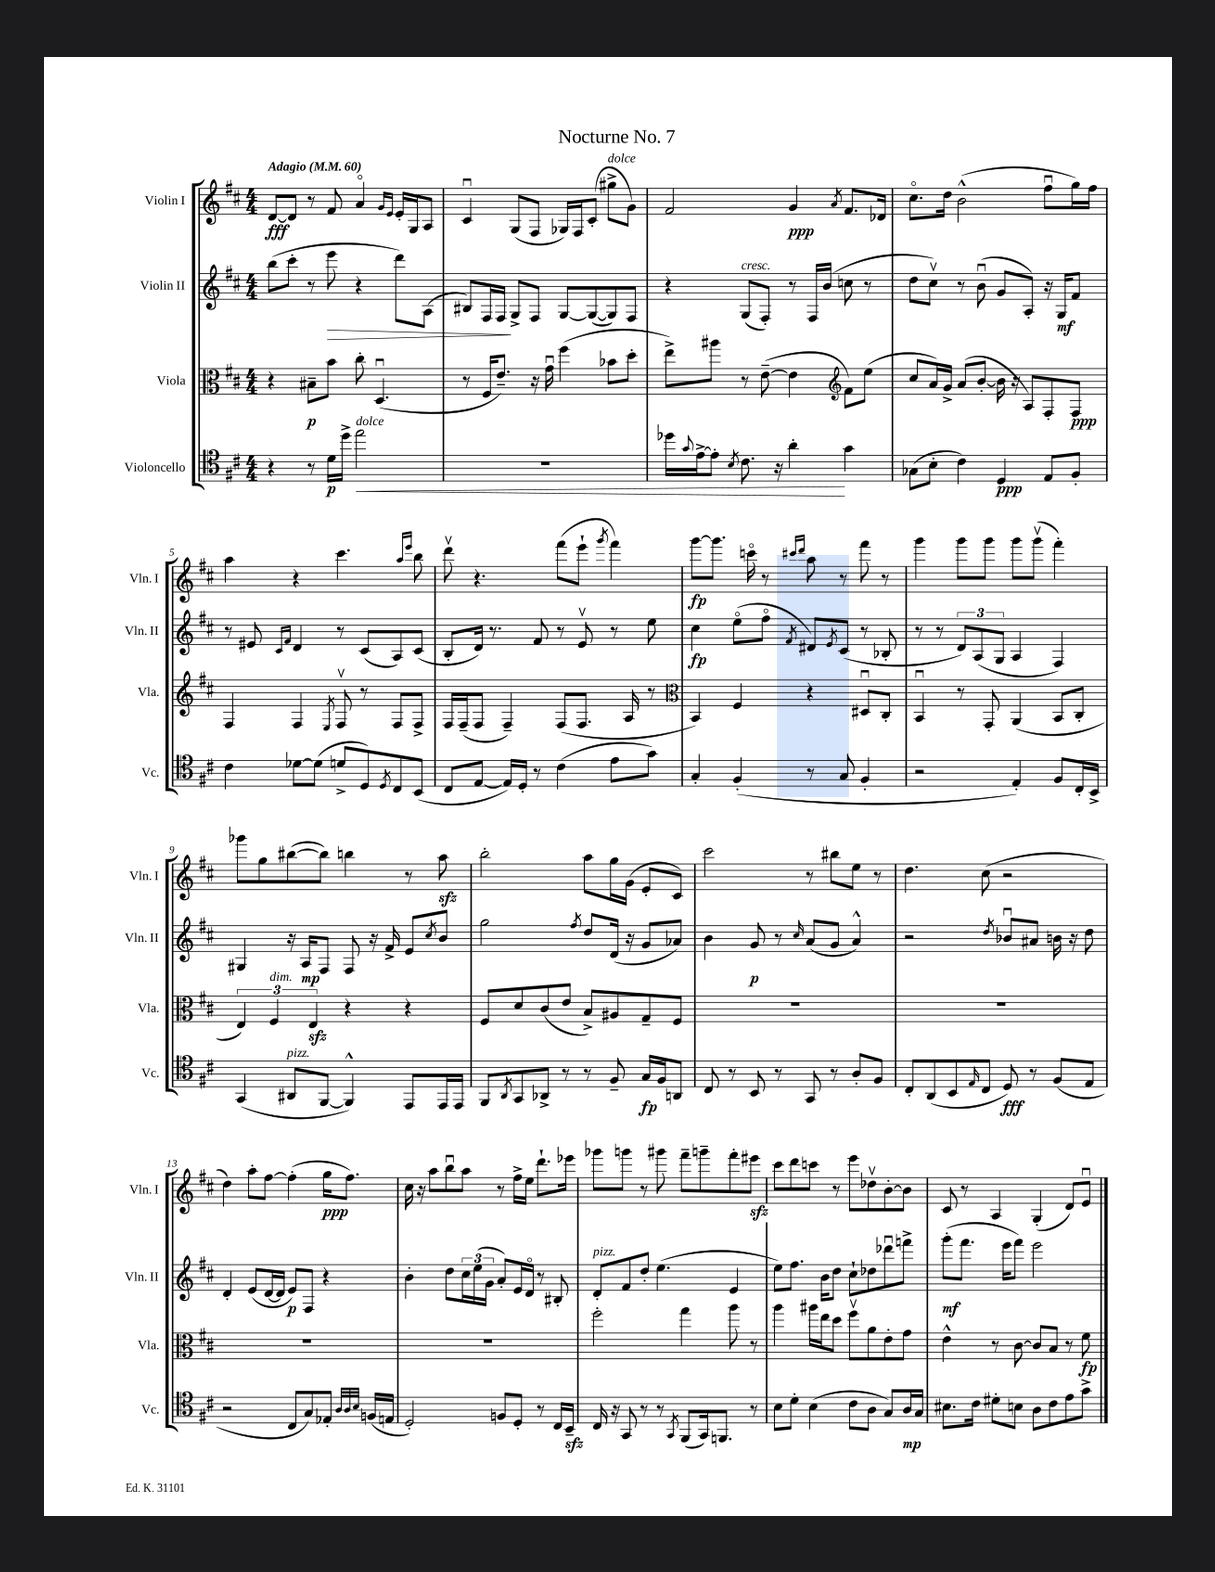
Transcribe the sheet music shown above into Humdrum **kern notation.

**kern	**dynam	**kern	**dynam	**kern	**dynam	**kern	**dynam
*part4	*part4	*part3	*part3	*part2	*part2	*part1	*part1
*staff4	*staff4	*staff3	*staff3	*staff2	*staff2	*staff1	*staff1
*I"Violoncello	*	*I"Viola	*	*I"Violin II	*	*I"Violin I	*
*I'Vc.	*	*I'Vla.	*	*I'Vln. II	*	*I'Vln. I	*
*clefC4	*	*clefC3	*	*clefG2	*	*clefG2	*
*k[f#c#]	*	*k[f#c#]	*	*k[f#c#]	*	*k[f#c#]	*
*M4/4	*	*M4/4	*	*M4/4	*	*M4/4	*
*MM60	*	*MM60	*	*MM60	*	*MM60	*
=1	=1	=1	=1	=1	=1	=1	=1
!	!	!	!	!	!	!LO:TX:a:B:t=Adagio	!
4r	.	4r	.	(8bb\L	.	[8d/L	fff
.	.	.	.	8ccc#'\J	.	8d/J]	.
8r	.	8B#X~\L	p	8r	.	8r	.
!	!	!	!	!	!LO:HP:b	!	!
16d\LL	p	8b\J	.	8eee\	>	8f#/	.
16dd^\JJ	.	.	.	.	.	.	.
!LO:TX:a:i:t=dolce	!	!	!	!	!	!	!
!	!LO:HP:b	!	!	!	!	!	!
2ee\	<	8cc#'\	.	4r	.	4a/	.
.	.	(4.Du/	.	.	.	.	.
.	.	.	.	.	.	16qqg/LL	.
.	.	.	.	.	.	16qqe/JJ	.
.	.	.	.	8ddd\L)	.	16e'/LL	.
.	.	.	.	.	.	16G/J	.
.	.	.	.	(8A\J	.	8A/J	.
=2	=2	=2	=2	=2	=2	=2	=2
1r	.	8r	.	8B#X/L)	.	4c#u/	.
.	.	16F#/KL	.	16F#/L	.	.	.
.	.	8.e~/J)	.	16F#/JJ	.	.	.
.	.	.	.	8G^/L	]	(8G/L	.
.	.	16r	.	8F#/J	.	8F#/J	.
.	.	16gu\	.	.	.	.	.
.	.	(4ff#\	.	[8G/L	.	16G-X/LL)	.
.	.	.	.	.	.	16F#/J	.
.	.	.	.	(8G/_	.	(8c#'/J	.
!	!	!	!	!	!	!LO:TX:a:i:t=dolce	!
.	.	8b-X\L	.	8G/])	.	8gg#X^\L	.
.	.	8dd'\J	.	8F#/J	.	8g\J)	.
=3	=3	=3	=3	=3	=3	=3	=3
16dd-X\LL	.	8ee^\L)	.	4r	.	2f#/	.
8qqg/	.	.	.	.	.	.	.
[16e^\J	.	.	.	.	.	.	.
8e'\J]	.	8aa#X\J	.	.	.	.	.
8qB/	.	.	.	.	.	.	.
!	!	!	!	!LO:TX:a:i:t=cresc.	!	!	!
8.c#\	.	8r	.	(8G/L	.	.	.
.	.	([8e~\	.	8F#'/J)	.	.	.
16r	.	.	.	.	.	.	.
4a'\	.	4e\]	.	8r	.	4g/	ppp
.	.	.	.	16F#/LL	.	.	.
.	.	.	.	(16b/JJ	.	.	.
*	*	*clefG2	*	*	*	*	*
.	.	.	.	.	.	8qa/	.
4g\	[	8f#\L)	.	8ccn\	.	8.f#/L	.
.	.	(8ee\J	.	8r	.	.	.
.	.	.	.	.	.	16d-X/Jk	.
=4	=4	=4	=4	=4	=4	=4	=4
(8G-X\L	.	8cc#/L	.	8dd\L	.	8.cc#\L	.
8B'\J	.	16a/L)	.	8cc#v\J)	.	.	.
.	.	16g^/JJ	.	.	.	16dd\Jk	.
4c#\)	.	(8a/L	.	8r	.	(2b^^\	.
.	.	[8b'/J	.	(8bu\	.	.	.
4D/	ppp	16b\]	.	8g/L	.	.	.
.	.	16r	.	.	.	.	.
.	.	8A/L)	.	8A'/J)	.	.	.
8E/L	.	8F#'/	.	16r	.	8ff#u\L	.
.	.	.	.	16G/KL	mf	.	.
8F#'/J	.	8F#/J	ppp	8f#/J	.	16gg\L)	.
.	.	.	.	.	.	16ff#\JJ	.
!!LO:LB:g=z
=5	=5	=5	=5	=5	=5	=5	=5
4c#\	.	4F#/	.	8r	.	4aa\	.
.	.	.	.	8e#X/	.	.	.
.	.	.	.	16qqc#/LL	.	.	.
.	.	.	.	16qqf#/JJ	.	.	.
[8d-X\L	.	4F#/	.	4d/	.	4r	.
(8d-\J]	.	.	.	.	.	.	.
.	.	8qE/	.	.	.	.	.
8dn^/L	.	8F#v/	.	8r	.	4.ccc#\	.
8D/)	.	8r	.	(8c#/L	.	.	.
8qD/	.	.	.	.	.	.	.
8C#/	.	8F#/L	.	8A/)	.	.	.
.	.	.	.	.	.	16qqaa/LL	.
.	.	.	.	.	.	16qqeee/JJ	.
(8BB/J	.	8F#^/J	.	(8c#/J	.	8bb\	.
=6	=6	=6	=6	=6	=6	=6	=6
8C#/L	.	16F#/LL	.	8B'/L	.	8dddv\	.
.	.	(16F#~/J	.	.	.	.	.
[8E/J	.	8F#/J	.	16d/Jk)	.	4.r	.
.	.	.	.	8.r	.	.	.
16E/LL])	.	4F#~/)	.	.	.	.	.
16D'/JJ	.	.	.	.	.	.	.
8r	.	.	.	8f#/	.	.	.
(4c#\	.	(8F#/L	.	8r	.	(8fff#\L	.
.	.	8.F#/J	.	8ev/	.	8eee`\J	.
.	.	.	.	.	.	8qggg/	.
8e\L	.	.	.	8r	.	4fff#\)	.
.	.	16A/	.	.	.	.	.
8g\J)	.	8r	.	8ee\	.	.	.
=7	=7	=7	=7	=7	=7	=7	=7
*	*	*clefC3	*	*	*	*	*
4G'/	.	4BB/)	.	4cc#\	fp	[8ggg\L	fp
.	.	.	.	.	.	8.ggg\J]	.
(4F#'/	.	4F#/	.	(8ee\L	.	.	.
.	.	.	.	.	.	16cccn\	.
.	.	.	.	8ff#\J	.	8r	.
.	.	.	.	.	.	16qqccc#X/LL	.
.	.	.	.	8qf#/	.	16qqddd/JJ	.
8r	.	4r	.	8d#X/L)	.	8aa\	.
.	.	.	.	8qe/	.	.	.
8G/	.	.	.	(8c#/J	.	8r	.
4F#'/	.	8D#Xu/L	.	8r	.	8fff#\	.
.	.	8C#'/J	.	8B-X'/	.	8r	.
=8	=8	=8	=8	=8	=8	=8	=8
2r	.	4BBu/	.	8r	.	4ggg\	.
.	.	.	.	8r	.	.	.
.	.	8r	.	12d/L)	.	8ggg\L	.
.	.	.	.	(12A/	.	.	.
.	.	8GG'/	.	.	.	8ggg\J	.
.	.	.	.	12G/J	.	.	.
4E'/)	.	(4AA/	.	4A/	.	8ggg\L	.
.	.	.	.	.	.	(8gggv\J	.
8F#/L	.	8BB/L	.	4F#/)	.	4fff#'\)	.
16C#'/L	.	8C#'/J	.	.	.	.	.
16BB^/JJ	.	.	.	.	.	.	.
!!LO:LB:g=z
=9	=9	=9	=9	=9	=9	=9	=9
(4GG/	.	6E/)	.	4G#X/	.	8ggg-X\L	.
.	.	.	.	.	.	8gg\	.
!	!	!LO:TX:a:i:t=dim.	!	!	!	!	!
.	.	6F#/	.	.	.	.	.
!LO:TX:a:i:t=pizz.	!	!	!	!	!	!	!
8AA#X/L	.	.	.	16r	.	([8bb#X\	.
.	.	.	.	16A/KL	mp	.	.
.	.	6Ezz/	.	.	.	.	.
[8FF#/J	.	.	.	8F#/J	.	8bb#\J])	.
4FF#^^/])	.	4r	.	8F#/	.	4bbn\	.
.	.	.	.	16r	.	.	.
.	.	.	.	16f#^/	.	.	.
8EE/L	.	4r	.	8e/L	.	8r	.
.	.	.	.	8qcc#/	.	.	.
16EE/L	.	.	.	8b/J	.	8aazz\	.
16EE/JJ	.	.	.	.	.	.	.
=10	=10	=10	=10	=10	=10	=10	=10
8FF#/L	.	8F#/L	.	2gg\	.	2bb'\	.
8qAA/	.	.	.	.	.	.	.
8GG/	.	8d/	.	.	.	.	.
8AA-X^/J	.	(8c#/	.	.	.	.	.
8r	.	8e/J	.	.	.	.	.
.	.	.	.	8qff#/	.	.	.
8r	.	8B^/L)	.	8dd/L	.	8aa\L	.
8F#~/	.	8A#X/	.	(16d/Jk	.	16gg\L	.
.	.	.	.	16r	.	(16g\JJ	.
16G/LL	fp	8G~/	.	8g/L	.	8e'/L	.
16F#/J	.	.	.	.	.	.	.
8AAn/J	.	8F#/J	.	8a-X/J)	.	8c#/J)	.
=11	=11	=11	=11	=11	=11	=11	=11
8C#/	.	1r	.	4b\	.	2ccc#\	.
8r	.	.	.	.	.	.	.
8BB/	.	.	.	8g/	p	.	.
8r	.	.	.	8r	.	.	.
.	.	.	.	16qqcc#/	.	.	.
8GG/	.	.	.	(8a/L	.	8r	.
8r	.	.	.	8g/J	.	8bb#X\L	.
8A'/L	.	.	.	4a^^/)	.	8ee\J	.
8F#/J	.	.	.	.	.	8r	.
=12	=12	=12	=12	=12	=12	=12	=12
8C#'/L	.	1r	.	2r	.	4.dd\	.
(8AA/	.	.	.	.	.	.	.
8BB/	.	.	.	.	.	.	.
16qqE/	.	.	.	.	.	.	.
8C#/J	.	.	.	.	.	(8cc#\	.
.	.	.	.	8qdd/	.	.	.
8D/)	fff	.	.	8b-Xu/L	.	2r	.
8r	.	.	.	8a#X/J	.	.	.
(8F#/L	.	.	.	16bn\	.	.	.
.	.	.	.	16r	.	.	.
8E/J	.	.	.	8dd\	.	.	.
!!LO:LB:g=z
=13	=13	=13	=13	=13	=13	=13	=13
2r	.	1r	.	4d'/	.	4dd\)	.
.	.	.	.	(8e/L	.	8aa'\L	.
.	.	.	.	[16d/L	.	[8ff#\J	.
.	.	.	.	16d/JJ]	.	.	.
8C#/L	.	.	.	8e/L)	p	(4ff#'\]	.
8G/)	.	.	.	8F#/J	.	.	.
8E-X'/J	.	.	.	4r	.	16gg\KL	ppp
.	.	.	.	.	.	8.ff#\J)	.
32qqA/LLL	.	.	.	.	.	.	.
32qqA/	.	.	.	.	.	.	.
32qqB/JJJ	.	.	.	.	.	.	.
(16Fn/LL	.	.	.	.	.	.	.
16En/JJ	.	.	.	.	.	.	.
=14	=14	=14	=14	=14	=14	=14	=14
2D'/)	.	1r	.	4b'\	.	16cc#\	.
.	.	.	.	.	.	16r	.
.	.	.	.	.	.	8aa\L	.
.	.	.	.	8dd\L	.	8bbu\	.
.	.	.	.	24cc#\L	.	8aa\J	.
.	.	.	.	(24ee\	.	.	.
.	.	.	.	24g\JJ	.	.	.
8Fn/L	.	.	.	8a'/L)	.	8r	.
8D'/J	.	.	.	16e/L	.	16ff#^\LL	.
.	.	.	.	16d/JJ	.	16ee\JJ	.
8r	.	.	.	8r	.	8.ddd`\L	.
16C#/LL	.	.	.	8B#X'/	.	.	.
16BBzz~/JJ	.	.	.	.	.	16eee-X\Jk	.
=15	=15	=15	=15	=15	=15	=15	=15
!	!	!	!	!LO:TX:a:i:t=pizz.	!	!	!
16C#/	.	2ff#'\	.	8d'/L	.	8ggg-X\L	.
16r	.	.	.	.	.	.	.
8GG/	.	.	.	8f#/	.	8gggn\J	.
8r	.	.	.	8dd'/J	.	8r	.
8r	.	.	.	(4.ee\	.	8ggg#X\	.
8qGG/	.	.	.	.	.	.	.
(8FF#/L	.	4gg\	.	.	.	8fff#~\L	.
16GG/k)	.	.	.	.	.	8gggn~\	.
8.FFn/J	.	.	.	.	.	.	.
.	.	8aa\	.	4e/	.	8fff#'\	.
8r	.	8r	.	.	.	8eee#Xzz\J	.
=16	=16	=16	=16	=16	=16	=16	=16
8B\L	.	4aa\	.	8ee\L)	.	8ccc#\L	.
8d'\J	.	.	.	8.ff#\J	.	8ddd\	.
(4B\	.	16aa#X\LL	.	.	.	8cccn\J	.
.	.	16ee\J	.	16b\KL	.	.	.
.	.	8dd\J	.	8dd\J	.	8r	.
8c#\L	.	8ff#v\L	.	8cc#`\L	.	8eee\L	.
8A\J	.	8a\	.	8dd-X\	.	8dd-Xv\	.
8G/L)	.	8e'\	.	8ddd-Xu\	.	[8b'\	.
16A/L	mp	8g\J	.	8fffn^\J	.	8b\J]	.
16G/JJ	.	.	.	.	.	.	.
=17	=17	=17	=17	=17	=17	=17	=17
8.B#X\L	.	4e^^\	.	(8ggg'\L	mf	8c#/	.
.	.	.	.	8.fff#\J	.	8r	.
16c#\Jk	.	.	.	.	.	.	.
8d#X'\L	.	8r	.	.	.	4A/	.
.	.	.	.	16eee\KL	.	.	.
8Bn\J	.	[8c#\	.	8fff#\J)	.	.	.
8A\L	.	8c#/L]	.	2eee\	.	(4G'/	.
8c#\	.	8B/J	.	.	.	.	.
8e\	.	8r	.	.	.	8d/L)	.
8g^\J	.	8f#\	fp	.	.	8eu/J	.
==	==	==	==	==	==	==	==
*-	*-	*-	*-	*-	*-	*-	*-
